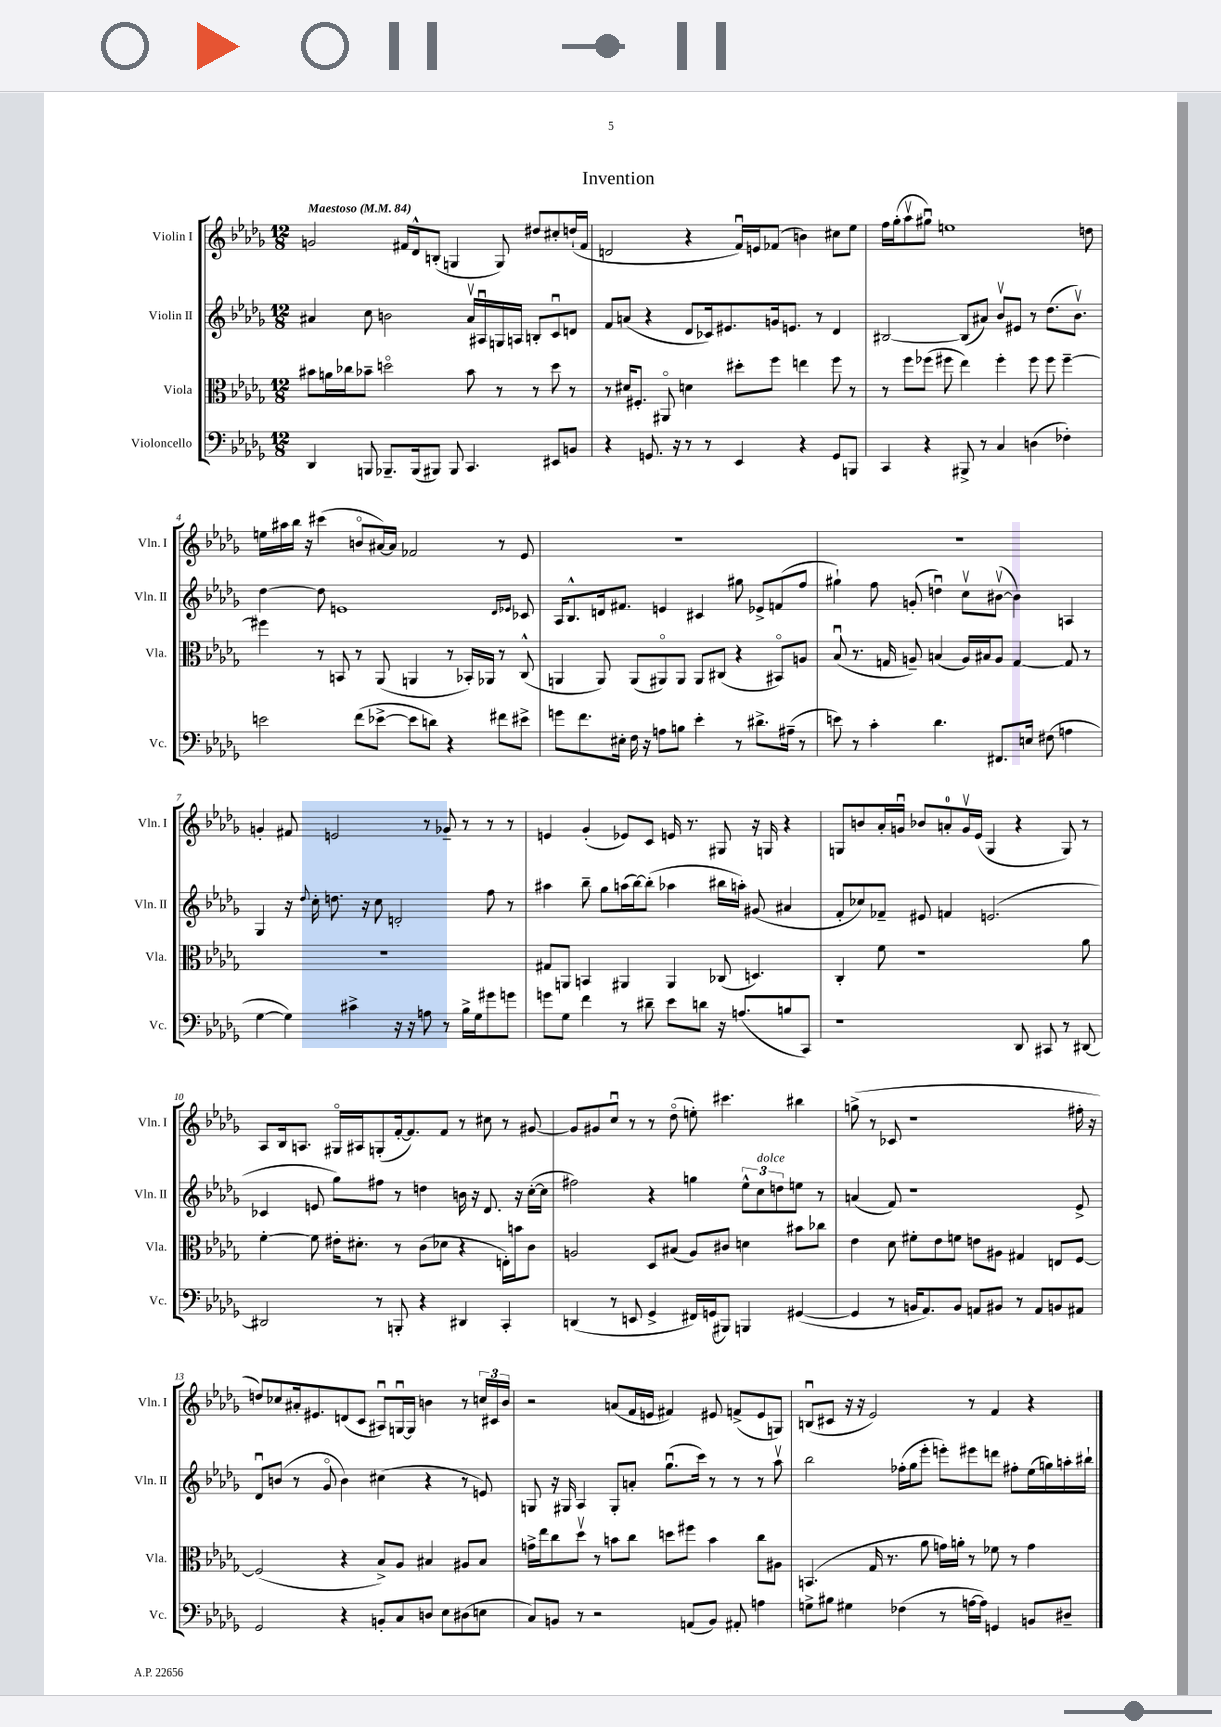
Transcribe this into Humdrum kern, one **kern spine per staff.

**kern	**kern	**kern	**kern
*staff4	*staff3	*staff2	*staff1
*clefF4	*clefC3	*clefG2	*clefG2
*k[b-e-a-d-g-]	*k[b-e-a-d-g-]	*k[b-e-a-d-g-]	*k[b-e-a-d-g-]
*M12/8	*M12/8	*M12/8	*M12/8
*MM84	*MM84	*MM84	*MM84
4DD-	8b#	4a#	2g
.	16a	.	.
.	16cc-	.	.
8BBB	8b-~	8cc	.
8.BBB-~	2ddo	2b	.
.	.	.	16f#
(16BBB-	.	.	16d-^^
8BBB#)	.	.	(8B'
8BBB#	.	.	4G
4.CC	8b-	16a#v	.
.	.	16A#u	.
.	8r	16G	8G)
.	.	16A	.
.	8r	8B'	8dd#
8EE#	8dd	8cu	8cc#'
8BB	8r	8d	(16dd`
.	.	.	16f#
=	=	=	=
4r	8r	8f	2d
.	16d#	(8a	.
.	8.F#'	.	.
8.GG	.	4r	.
.	8AA#o	.	.
16r	.	.	.
8r	4d	8d-	4r
8r	.	16c-)	.
.	.	8.e#	.
4EE-	8dd#'	.	16fu)
.	.	.	16e
.	8ff	16g	(8f-
.	.	8.e	.
4r	4ee	.	4b)
.	.	8r	.
8GG	8ff	4d-	8cc#
8BBB	8r	.	8ee-
=	=	=	=
4CC	8r	[2B#	16ff
.	.	.	(16gg-'
.	8ff	.	8aa-v
4r	(8ff-	.	8gg#u)
.	8ff#	.	1ee
8BBB#^	4ee-)	(8B#]	.
8r	.	8a#)	.
4C	4ff#'	8b-v	.
.	.	8e#	.
(4D	8ff#	8r	.
.	8ff#	(8.dd-	.
4F-')	[4ff#~	.	.
.	.	8.b-v)	.
.	.	.	8dd
=	=	=	=
2e	4ff#]	[4dd-	16ee
.	.	.	16aa#
.	.	.	16bb-
.	.	.	16r
.	8r	8dd-]	(4ccc#
.	8BB	1e	.
(8f	8r	.	8bo
[8e-^	(8AA-	.	[16a#)
.	.	.	16a#]
8e-]	4AA	.	2f-
8d)	.	.	.
4r	8r	.	.
.	16BB-')	.	.
.	16AA-	.	.
8f#	8r	.	8r
.	.	16qqd-	.
.	.	16qqe-	.
8e#^	(8C^^	8c-	8e-
=	=	=	=
8g	4AA	16A-	1.r
.	.	8.B-^^	.
8.f	.	.	.
.	8AA)	16d	.
16E#'	.	8.f#	.
16F	(8AA	.	.
16r	.	.	.
8A	8AA#o)	4e	.
8B	8AA#	.	.
4e-'	8AA#	4c#	.
.	(8C#	.	.
8r	4r	8gg#	.
8.d#^	.	8e-^	.
.	8BB#o)	(8f	.
(16A#~	.	.	.
8r	8A	8ff	.
=	=	=	=
8e)	(8B-u	4gg#`)	1.r
8r	8.r	.	.
4c'	.	8ff	.
.	16G	.	.
.	8A~)	(8g'	.
4.d-	(4B	4ddu)	.
.	16A)	8ccv	.
.	16B#	.	.
8.FF#	8A	([8b#v	.
.	[4G	4b#])	.
16E	.	.	.
(8F#	.	.	.
4A	8G]	4A	.
.	8r	.	.
=	=	=	=
[4G-	1.r	4G-	4g'
4G-])	.	16r	8f#
.	.	8qqdd-	.
.	.	16cc'	.
.	.	8.dd	2e
4c#^	.	.	.
.	.	16r	.
.	.	8cc	.
16r	.	2d'	.
16r	.	.	.
8A	.	.	8r
8r	.	.	8g-~
16B-^	.	.	8r
16G-	.	.	.
8g#	.	8ff	8r
8g	.	8r	8r
=	=	=	=
8g	8G#	4aa#	4e
8G-	8AA	.	.
4f	4BB	8bb-~	(4g-'
.	.	8gg-	.
8r	4AA#	(16aa	8e-)
.	.	[16bb-)	.
8d#~	.	(8bb-']	8c
8e-	4AA#	4aa-	16e
.	.	.	8.r
8d	.	.	.
16r	(8C-	16bb#	8G#
(8.A	.	16aa')	.
.	4.D)	(8g#	16r
.	.	.	16G
8B	.	4a#	4r
8CC)	.	.	.
=	=	=	=
1r	4C'	8f'	8G
.	.	8cc-)	8b
.	8f	8f-~	16a-'
.	.	.	16gu
.	1r	8e#	8b-
.	.	4f	8a'
.	.	.	16gv
.	.	.	(16e-
.	.	(2.e	4G
8DD-	.	.	4r
8CC#	.	.	.
8r	.	.	8G)
[8DD#	8a-	.	8r
=	=	=	=
2DD#]	[4f'	4c-	8A-
.	.	.	16B-
.	.	.	8.A
.	8f]	8e	.
.	16e#'	8gg-)	16G#o
.	8.d#'	.	16A#
8r	.	8ff#	(8G'
8BBB'	8r	8r	[16f'
.	.	.	8.f])
4r	(8c	4dd	.
.	8d-	.	8f
4DD#	4r	16b	8r
.	.	16r	.
.	.	8.d-	8cc#
4CC'	16E')	.	8r
.	16b	16r	.
.	8c	([16cc'	[8g#
.	.	16cc]	.
=	=	=	=
(4DD	2A	2ff#)	8g#]
.	.	.	8g#
8r	.	.	8ccu
8EE	.	.	8r
4GG-^	8D-	4r	8r
.	(8B#	.	(8dd-o
16FF#)	8A)	4gg	8ee')
(16GG	.	.	.
8BBB#)	8c#	.	4.ccc#
4BBB	4d	12ee-^^	.
.	.	12cc	.
.	.	12dd	.
([4GG#	8b#	8ee	4bb#
.	8cc-	8r	.
=	=	=	=
4GG#]	4e-	(4a	(8gg^
.	.	.	8r
8r	8d-	8f)	8c-
16BB	8f#'	1r	1r
8.AA-)	.	.	.
.	8e-	.	.
8BB	8f	.	.
8AA	8e	.	.
8BB#	8A#	.	.
8r	4G#	.	.
8AA	.	.	.
8BB	8E	.	.
8AA#	[8F	8e-^	16ff#'
.	.	.	16r
=	=	=	=
2GG-	(2F]	8d-u	8dd)
.	.	(8b	8cc-
.	.	8r	16a#'
.	.	.	8.e#
.	.	8g-o	.
4r	4r	4b)	(8d
.	.	.	8c
8BB'	8B-^)	(4cc#	8A#u)
8C	8A-	.	[16Gu
.	.	.	16G]
8D	4B#	4r	4b
8E-	.	.	.
(8D#	8A#	8r	8r
8E	8B#	8e)	24cc
.	.	.	24c#
.	.	.	24b
=	=	=	=
8C)	16g^	8G	2r
.	16ee-	.	.
8BB	8cc	16r	.
.	.	16G#	.
8r	8dd-v	4A-	.
2r	8r	.	.
.	8b	8G#'	(8a
.	8cc	8a'	16f
.	.	.	16e
.	8dd	(8.gg-u	4f#)
(8AA	8ff#	.	.
.	.	16ccc)	.
8BB)	4b	8r	8e#
8AA#'	.	8r	(8f^
4A	8cc	8r	8e#
.	8A#	8aa-v	8G)
=	=	=	=
8G^	(4.BB	2bb-	(8Bu
8B#	.	.	8c#
4G#	.	.	16r
.	.	.	16r
.	16G-	.	2e-)
.	8.r	.	.
(4F-	.	(16ff-'	.
.	.	16gg-	.
.	8a-	8eee-'	.
8r	16g)	8eee')	.
.	16a'	.	.
[16A	8r	8eee#	8r
16A])	.	.	.
4GG	8f-	8ddd	4f
.	8r	8ff#'	.
8BB	4g	(16ee-	4r
.	.	16gg)	.
8D#~	.	16aa'	.
.	.	16bb#`	.
==	==	==	==
*-	*-	*-	*-
